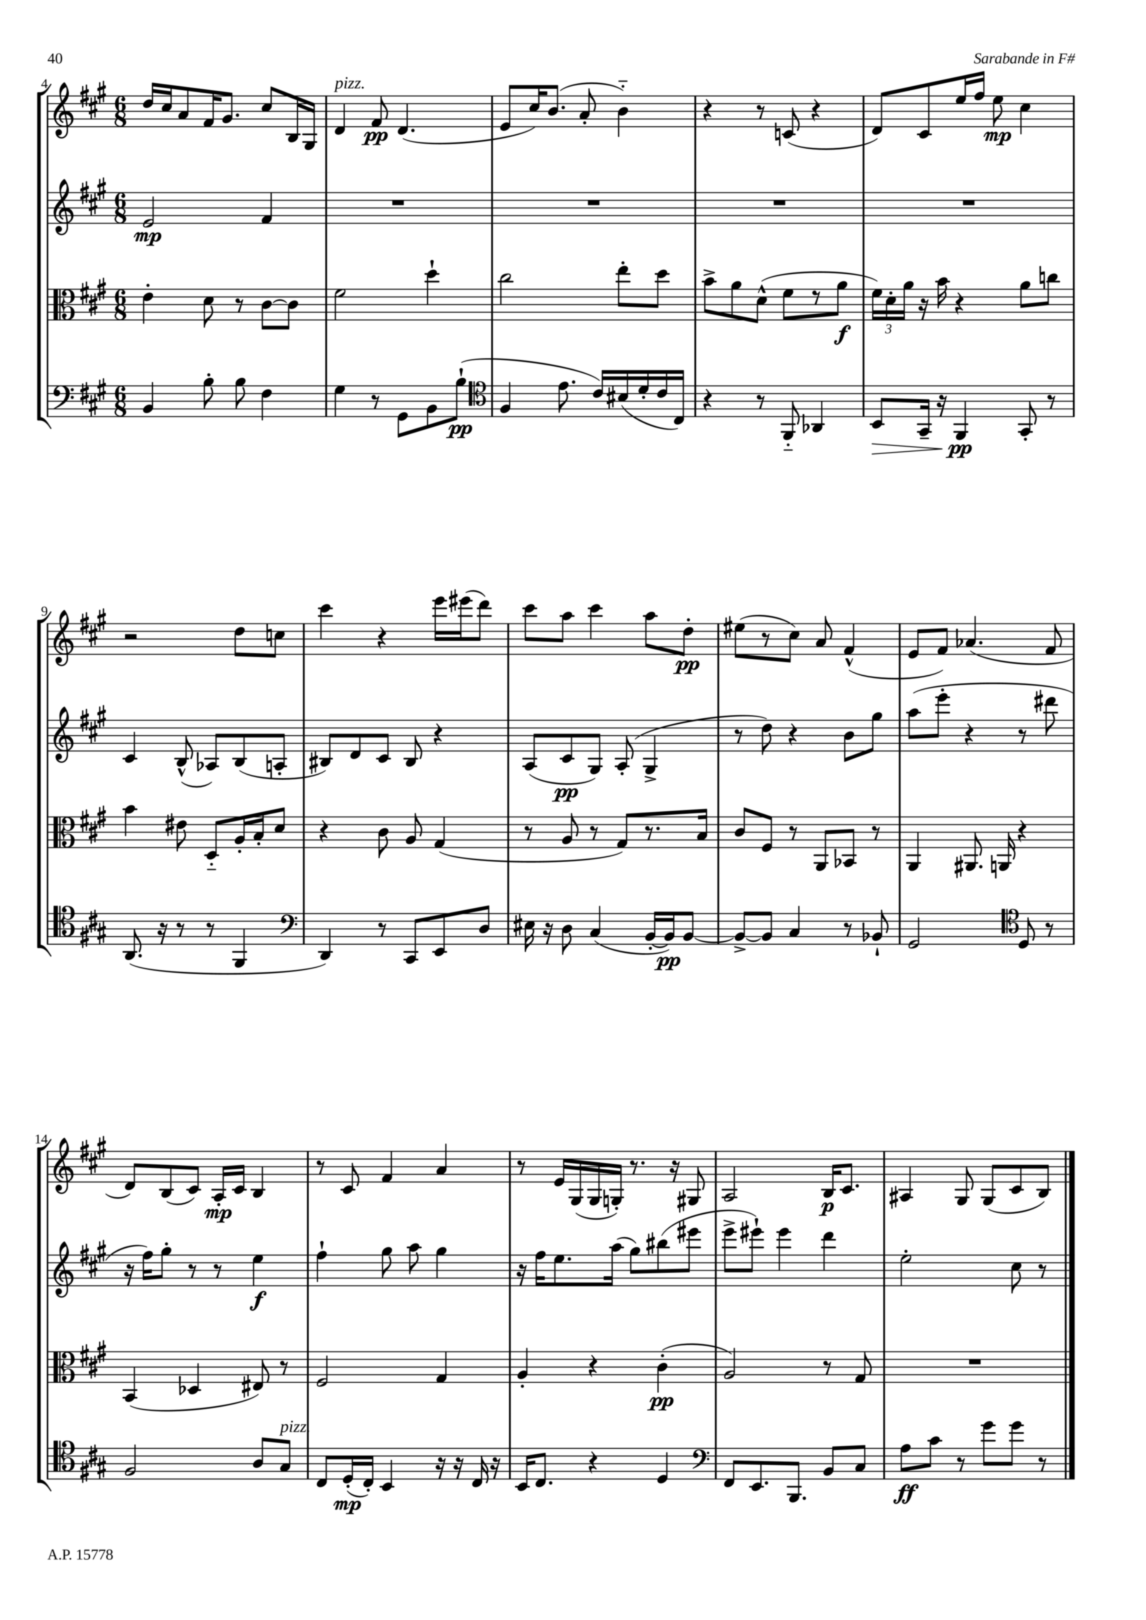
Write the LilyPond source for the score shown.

<<
\new StaffGroup <<
\new Staff = "s0" {
    \clef treble \key a \major \numericTimeSignature \time 6/8
    \autoBeamOff d''16[ cis''16 a'8 fis'16 gis'8.] cis''8[ b16 gis16] |
    d'4^\markup { \italic "pizz." } fis'8\pp d'4.( |
    e'8[ cis''16) b'8.]( a'8-. b'4-_) |
    r4 r8 c'8( r4 |
    d'8[) cis'8 e''16 fis''16] e''8\mp cis''4 |
    r2 d''8[ c''8] |
    cis'''4 r4 e'''16[ eis'''16( d'''8]) |
    cis'''8[ a''8] cis'''4 a''8[ d''8]-.\pp |
    eis''8[( r8 cis''8]) a'8 fis'4-^( |
    e'8[ fis'8]) aes'4.( fis'8 |
    d'8[) b8( cis'8]) a16[-.\mp cis'16] b4 |
    r8 cis'8 fis'4 a'4 |
    r8 e'16[ gis16( gis16 g16]-.) r8. r16 gis8 |
    a2 b16[\p cis'8.] |
    ais4 gis8 gis8[( cis'8 b8]) \bar "|." |
}
\new Staff = "s1" {
    \clef treble \key a \major \numericTimeSignature \time 6/8
    \autoBeamOff e'2\mp fis'4 |
    R2. |
    R2. |
    R2. |
    R2. |
    cis'4 b8-^( aes8[) b8( a8]-. |
    bis8[) d'8 cis'8] bis8 r4 |
    a8[( cis'8\pp gis8]) a8-.( gis4-> |
    r8 d''8) r4 b'8[ gis''8] |
    a''8[( e'''8]-. r4 r8 dis'''8 |
    r16 fis''16[) gis''8]-. r8 r8 e''4\f |
    fis''4-! gis''8 a''8 gis''4 |
    r16 fis''16[ e''8. a''16]( gis''8[) bis''8( eis'''8] |
    e'''8[-> eis'''8]-!) eis'''4 d'''4 |
    e''2-. cis''8 r8 \bar "|." |
}
\new Staff = "s2" {
    \clef alto \key a \major \numericTimeSignature \time 6/8
    \autoBeamOff e'4-. d'8 r8 cis'8[~ cis'8] |
    fis'2 d''4-! |
    cis''2 e''8[-. d''8] |
    b'8[-> a'8 d'8]-^( fis'8[ r8 a'8]\f |
    \tuplet 3/2 { fis'16[) d'16-. a'16] } r16 b'16 r4 a'8[ c''8] |
    b'4 eis'8 d8[-_ a16-. b16-. d'8] |
    r4 cis'8 a8 gis4( |
    r8 a8 r8 gis8[) r8. b16] |
    cis'8[ fis8] r8 a,8[ bes,8] r8 |
    a,4 ais,8. a,16 r4 |
    b,4( des4 eis8) r8 |
    fis2 gis4 |
    a4-. r4 cis'4-.\pp( |
    a2) r8 gis8 |
    R2. \bar "|." |
}
\new Staff = "s3" {
    \clef bass \key a \major \numericTimeSignature \time 6/8
    \autoBeamOff b,4 b8-. b8 fis4 |
    gis4 r8 gis,8[ b,8 b8]-!\pp( |
    \clef tenor fis4 e'8. cis'16[) bis16( d'16-. cis'16 cis16]) |
    r4 r8 fis,8-_ aes,4 |
    b,8[\> gis,16]-- r16 fis,4\pp\! gis,8-. r8 |
    a,8.( r16 r8 r8 fis,4 |
    \clef bass d,4) r8 cis,8[ e,8 d8] |
    eis16 r16 d8 cis4( b,16[~-. b,16\pp) b,8]~ |
    b,8[~-> b,8] cis4 r8 bes,8-! |
    gis,2 \clef tenor d8 r8 |
    fis2 a8[ gis8]^\markup { \italic "pizz." } |
    cis8[ d16-.\mp( cis16]-.) b,4 r16 r16 cis16 r16 |
    b,16[ cis8.] r4 d4 |
    \clef bass fis,8[ e,8. b,,8.] b,8[ cis8] |
    a8[\ff cis'8] r8 gis'8[ gis'8] r8 \bar "|." |
}
>>
>>
\layout { \context { \Score currentBarNumber = #4 } }
